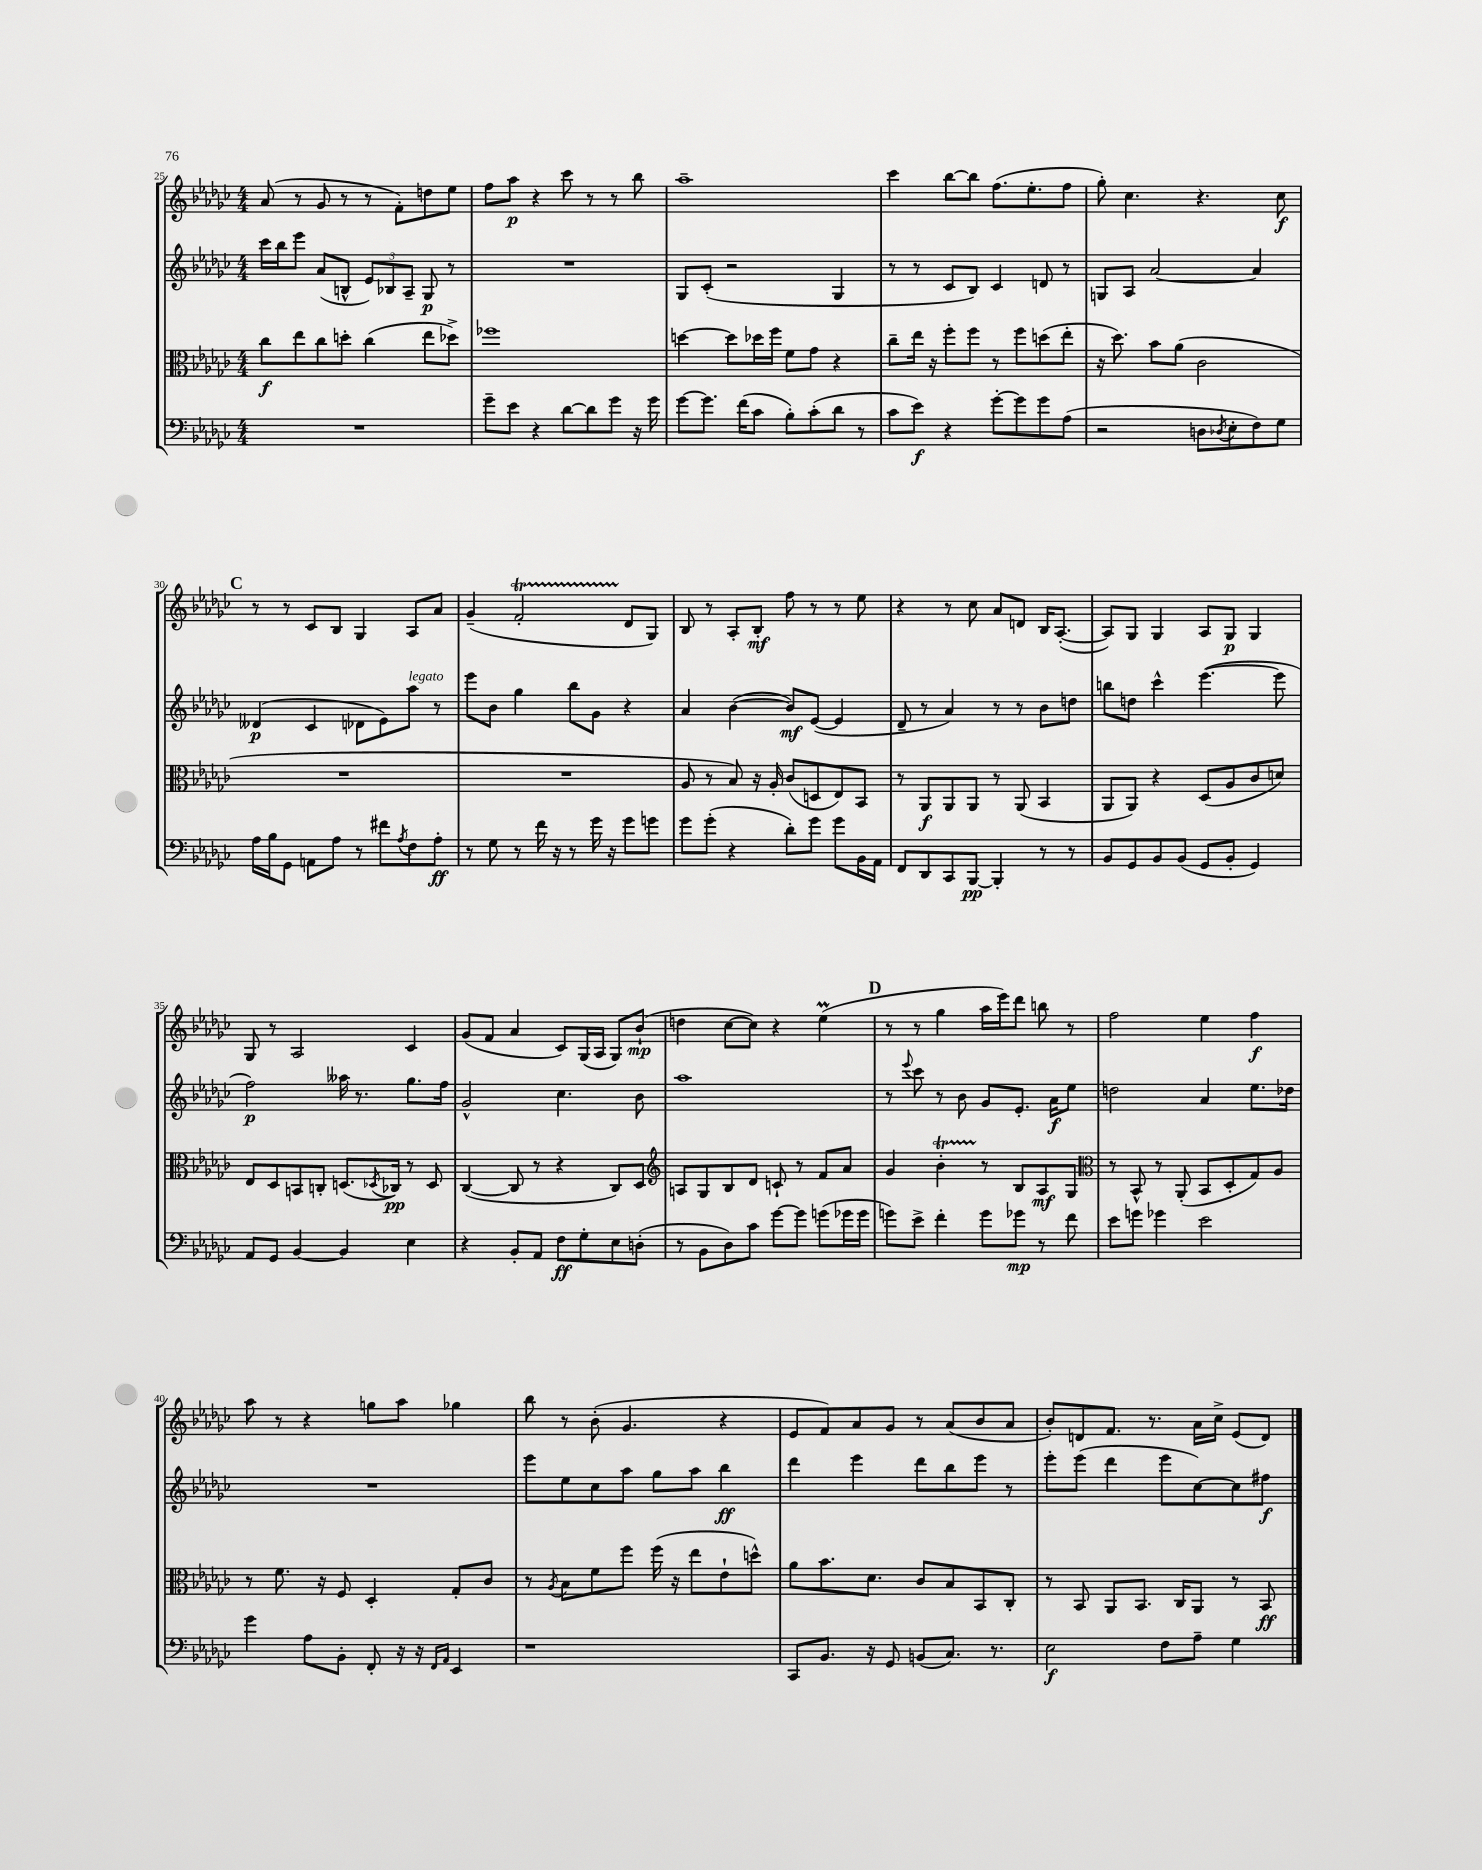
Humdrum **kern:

**kern	**dynam	**kern	**dynam	**kern	**dynam	**kern	**dynam
*part4	*part4	*part3	*part3	*part2	*part2	*part1	*part1
*staff4	*staff4	*staff3	*staff3	*staff2	*staff2	*staff1	*staff1
*clefF4	*	*clefC3	*	*clefG2	*	*clefG2	*
*k[b-e-a-d-g-c-]	*	*k[b-e-a-d-g-c-]	*	*k[b-e-a-d-g-c-]	*	*k[b-e-a-d-g-c-]	*
*M4/4	*	*M4/4	*	*M4/4	*	*M4/4	*
=25	=25	=25	=25	=25	=25	=25	=25
1r	.	8cc-\L	f	16ccc-\LL	.	(8a-/	.
.	.	.	.	16bb-\J	.	.	.
.	.	8ee-\	.	8eee-\J	.	8r	.
.	.	8cc-\	.	(8a-/L	.	8g-/	.
.	.	8ddn'\J	.	8Bn^^/J	.	8r	.
.	.	(4cc-\	.	12e-/L)	.	8r	.
.	.	.	.	12B-X/	.	.	.
.	.	.	.	.	.	8f'\L)	.
.	.	.	.	12A-~/J	.	.	.
.	.	8ee-\L	.	8G-/	p	8ddn\	.
.	.	8dd-X^\J)	.	8r	.	8ee-\J	.
=26	=26	=26	=26	=26	=26	=26	=26
8g-~\L	.	1ff-X	.	1r	.	8ff\L	.
8e-\J	.	.	.	.	.	8aa-\J	p
4r	.	.	.	.	.	4r	.
[8d-\L	.	.	.	.	.	8ccc-\	.
8d-\]	.	.	.	.	.	8r	.
8g-\J	.	.	.	.	.	8r	.
16r	.	.	.	.	.	8bb-\	.
16g-\	.	.	.	.	.	.	.
=27	=27	=27	=27	=27	=27	=27	=27
[8g-\L	.	[4ddn\	.	8G-/L	.	1aa-~	.
8.g-\J]	.	.	.	(8c-'/J	.	.	.
.	.	8dd\L]	.	2r	.	.	.
(16f\KL	.	.	.	.	.	.	.
8c-\J	.	16dd-X\L	.	.	.	.	.
.	.	16ff\JJ	.	.	.	.	.
8B-'\L)	.	8f\L	.	.	.	.	.
(8c-'\	.	8g-\J	.	.	.	.	.
8d-\J	.	4r	.	4G-/	.	.	.
8r	.	.	.	.	.	.	.
=28	=28	=28	=28	=28	=28	=28	=28
8c-\L	.	8cc-~\L	.	8r	.	4ccc-\	.
8e-\J)	f	16ee-\Jk	.	8r	.	.	.
.	.	16r	.	.	.	.	.
4r	.	8ff'\L	.	8c-/L	.	[8bb-\L	.
.	.	8ff\J	.	8B-/J)	.	8bb-\J]	.
[8g-'\L	.	8r	.	4c-/	.	(8.ff\L	.
8g-\]	.	8ff\L	.	.	.	.	.
.	.	.	.	.	.	8.ee-'\	.
8g-\	.	(8ddn\	.	8dn/	.	.	.
(8A-\J	.	8ee-'\J	.	8r	.	8ff\J	.
=29	=29	=29	=29	=29	=29	=29	=29
2r	.	16r	.	8Gn/L	.	8gg-'\)	.
.	.	8.dd-\)	.	.	.	.	.
.	.	.	.	8A-/J	.	4.cc-\	.
.	.	8b-\L	.	[2a-/	.	.	.
.	.	(8a-\J	.	.	.	.	.
8Dn\L	.	2c-\	.	.	.	4.r	.
8qD-X/	.	.	.	.	.	.	.
8E-'\	.	.	.	.	.	.	.
8F\)	.	.	.	4a-/]	.	.	.
8G-\J	.	.	.	.	.	8cc-\	f
!!LO:LB:g=z
!!LO:REH:place=s1:t=C
=30	=30	=30	=30	=30	=30	=30	=30
16A-\LL	.	1r	.	(4d--X/	p	8r	.
16B-\J	.	.	.	.	.	.	.
8GG-\J	.	.	.	.	.	8r	.
8AAn\L	.	.	.	4c-/	.	8c-/L	.
8A-\J	.	.	.	.	.	8B-/J	.
8r	.	.	.	8d-X\L	.	4G-/	.
8f#X\L	.	.	.	8e-\)	.	.	.
8qA-/	.	.	.	.	.	.	.
!	!	!	!	!LO:TX:a:i:t=legato	!	!	!
8F\	.	.	.	8aa-\J	.	8A-/L	.
8A-'\J	ff	.	.	8r	.	8a-/J	.
=31	=31	=31	=31	=31	=31	=31	=31
8r	.	1r	.	8eee-\L	.	(4g-~/	.
8G-\	.	.	.	8b-\J	.	.	.
8r	.	.	.	4gg-\	.	2ft'/	.
16f\	.	.	.	.	.	.	.
16r	.	.	.	.	.	.	.
8r	.	.	.	8bb-\L	.	.	.
16g-\	.	.	.	8g-\J	.	.	.
16r	.	.	.	.	.	.	.
8g-\L	.	.	.	4r	.	8d-/L	.
8gn\J	.	.	.	.	.	8G-/J)	.
=32	=32	=32	=32	=32	=32	=32	=32
8g-\L	.	8A-/	.	4a-/	.	8B-/	.
(8g-'\J	.	8r	.	.	.	8r	.
4r	.	8B-/)	.	([4b-\	.	8A-'/L	.
.	.	16r	.	.	.	8B-'/J	mf
.	.	16A-'/	.	.	.	.	.
8d-'\L)	.	(8c-/L	.	8b-/L])	mf	8ff\	.
8g-\J	.	8Dn/	.	([8e-/J	.	8r	.
8g-\L	.	8E-/)	.	4e-/]	.	8r	.
16BB-\L	.	8BB-/J	.	.	.	8ee-\	.
16AA-\JJ	.	.	.	.	.	.	.
=33	=33	=33	=33	=33	=33	=33	=33
8FF/L	.	8r	.	8d-~/	.	4r	.
8DD-/	.	8AA-/L	f	8r	.	.	.
8CC-/	.	8AA-/	.	4a-/)	.	8r	.
[8BBB-/J	pp	8AA-/J	.	.	.	8cc-\	.
4BBB-'/]	.	8r	.	8r	.	8a-/L	.
.	.	(8AA-/	.	8r	.	8dn/J	.
8r	.	4BB-/	.	8b-\L	.	16B-/KL	.
.	.	.	.	.	.	([8.A-'/J	.
8r	.	.	.	8ddn\J	.	.	.
=34	=34	=34	=34	=34	=34	=34	=34
8BB-/L	.	8AA-/L	.	8bbn\L	.	8A-/L])	.
8GG-/	.	8AA-/J)	.	8ddn\J	.	8G-/J	.
8BB-/	.	4r	.	4ccc-^^\	.	4G-/	.
(8BB-/J	.	.	.	.	.	.	.
8GG-/L	.	(8D-/L	.	([4.eee-\	.	8A-/L	.
8BB-'/J	.	8A-/	.	.	.	8G-/J	p
4GG-/)	.	8c-/	.	.	.	4G-/	.
.	.	8dn/J)	.	8eee-\]	.	.	.
!!LO:LB:g=z
=35	=35	=35	=35	=35	=35	=35	=35
8AA-/L	.	8E-/L	.	2ff\)	p	8G-/	.
8GG-/J	.	8D-/	.	.	.	8r	.
[4BB-/	.	8BBn/	.	.	.	2A-/	.
.	.	8Cn'/J	.	.	.	.	.
4BB-/]	.	(8.Dn/L	.	16aa--X\	.	.	.
.	.	.	.	8.r	.	.	.
.	.	8qD-X/	.	.	.	.	.
.	.	16C-X/Jk)	pp	.	.	.	.
4E-\	.	8r	.	8.gg-\L	.	4c-/	.
.	.	8D-/	.	.	.	.	.
.	.	.	.	16ff\Jk	.	.	.
=36	=36	=36	=36	=36	=36	=36	=36
4r	.	([4C-/	.	2g-^^/	.	(8g-/L	.
.	.	.	.	.	.	8f/J	.
8BB-'/L	.	8C-/]	.	.	.	4a-/	.
8AA-/J	.	8r	.	.	.	.	.
8F\L	ff	4r	.	4.cc-\	.	8c-/L)	.
8G-'\	.	.	.	.	.	(16G-/L	.
.	.	.	.	.	.	16A-/JJ	.
8E-\	.	8C-/L)	.	.	.	8G-/L)	.
(8Dn'\J	.	8D-/J	.	8b-\	.	(8b-`/J	mp
=37	=37	=37	=37	=37	=37	=37	=37
*	*	*clefG2	*	*	*	*	*
8r	.	8An/L	.	1aa-	.	4ddn\	.
8BB-\L	.	8G-/	.	.	.	.	.
8D-\)	.	8B-/	.	.	.	[8cc-\L	.
8c-\J	.	8d-/J	.	.	.	8cc-\J])	.
[8g-\L	.	8cn`/	.	.	.	4r	.
8g-\J]	.	8r	.	.	.	.	.
(8gn\L	.	8f/L	.	.	.	(4ee-M\	.
16g-X\L	.	8a-/J	.	.	.	.	.
16g-\JJ	.	.	.	.	.	.	.
!!LO:REH:place=s1:t=D
=38	=38	=38	=38	=38	=38	=38	=38
8gn\L)	.	4g-/	.	8r	.	8r	.
.	.	.	.	8qqeee-/	.	.	.
8e-^\J	.	.	.	8ccc-\	.	8r	.
4f'\	.	4b-t'\	.	8r	.	4gg-\	.
.	.	.	.	8b-\	.	.	.
8g\L	.	8r	.	8g-/L	.	16aa-\LL	.
.	.	.	.	.	.	16eee-\J)	.
8g-X\J	mp	8B-/L	.	8.e-'/J	.	8ddd-\J	.
8r	.	8A-/	mf	.	.	8bbn\	.
.	.	.	.	16a-\KL	f	.	.
8f\	.	8G-/J	.	8ee-\J	.	8r	.
=39	=39	=39	=39	=39	=39	=39	=39
*	*	*clefC3	*	*	*	*	*
8e-\L	.	8r	.	2ddn\	.	2ff\	.
8gn\J	.	8BB-^^/	.	.	.	.	.
4g-X\	.	8r	.	.	.	.	.
.	.	(8AA-'/	.	.	.	.	.
2e-\	.	8BB-/L	.	4a-/	.	4ee-\	.
.	.	8D-'/	.	.	.	.	.
.	.	8G-/)	.	8.ee-\L	.	4ff\	f
.	.	8A-/J	.	.	.	.	.
.	.	.	.	16dd-X\Jk	.	.	.
!!LO:LB:g=z
=40	=40	=40	=40	=40	=40	=40	=40
4g-\	.	8r	.	1r	.	8aa-\	.
.	.	8.f\	.	.	.	8r	.
8A-\L	.	.	.	.	.	4r	.
.	.	16r	.	.	.	.	.
8BB-'\J	.	8F/	.	.	.	.	.
8FF'/	.	4D-'/	.	.	.	8ggn\L	.
16r	.	.	.	.	.	8aa-\J	.
16r	.	.	.	.	.	.	.
16qqFF/LL	.	.	.	.	.	.	.
16qqAA-/JJ	.	.	.	.	.	.	.
4EE-/	.	8G-'/L	.	.	.	4gg-X\	.
.	.	8c-/J	.	.	.	.	.
=41	=41	=41	=41	=41	=41	=41	=41
1r	.	8r	.	8eee-\L	.	8bb-\	.
.	.	8qA-/	.	.	.	.	.
.	.	8B-\L	.	8ee-\	.	8r	.
.	.	8f\	.	8cc-\	.	(8b-'\	.
.	.	8ff\J	.	8aa-\J	.	4.g-/	.
.	.	(16ff\	.	8gg-\L	.	.	.
.	.	16r	.	.	.	.	.
.	.	8ee-\L	.	8aa-\J	.	.	.
.	.	8e-`\	.	4bb-\	ff	4r	.
.	.	8ddn^^\J)	.	.	.	.	.
=42	=42	=42	=42	=42	=42	=42	=42
8CC-/L	.	8a-\L	.	4ddd-\	.	8e-/L	.
8.BB-/J	.	8.b-\	.	.	.	8f/)	.
.	.	.	.	4eee-\	.	8a-/	.
16r	.	8.d-\J	.	.	.	.	.
8GG-/	.	.	.	.	.	8g-/J	.
(8BBn/L	.	8c-/L	.	8ddd-\L	.	8r	.
8.C-/J)	.	8B-/	.	8bb-\	.	(8a-/L	.
.	.	8BB-/	.	8eee-\J	.	8b-/	.
8.r	.	.	.	.	.	.	.
.	.	8C-'/J	.	8r	.	8a-/J	.
=43	=43	=43	=43	=43	=43	=43	=43
2E-\	f	8r	.	8eee-'\L	.	8b-'/L)	.
.	.	8BB-/	.	(8eee-\J	.	8dn/	.
.	.	8AA-/L	.	4ddd-\	.	8.f/J	.
.	.	8.BB-/J	.	.	.	.	.
.	.	.	.	.	.	8.r	.
8F\L	.	.	.	8eee-\L	.	.	.
.	.	16C-/KL	.	.	.	.	.
8A-~\J	.	8AA-/J	.	[8cc-\)	.	16a-\LL	.
.	.	.	.	.	.	16cc-^\JJ	.
4G-\	.	8r	.	8cc-\]	.	(8e-/L	.
.	.	8BB-/	ff	8ff#X\J	f	8d/J)	.
==	==	==	==	==	==	==	==
*-	*-	*-	*-	*-	*-	*-	*-
